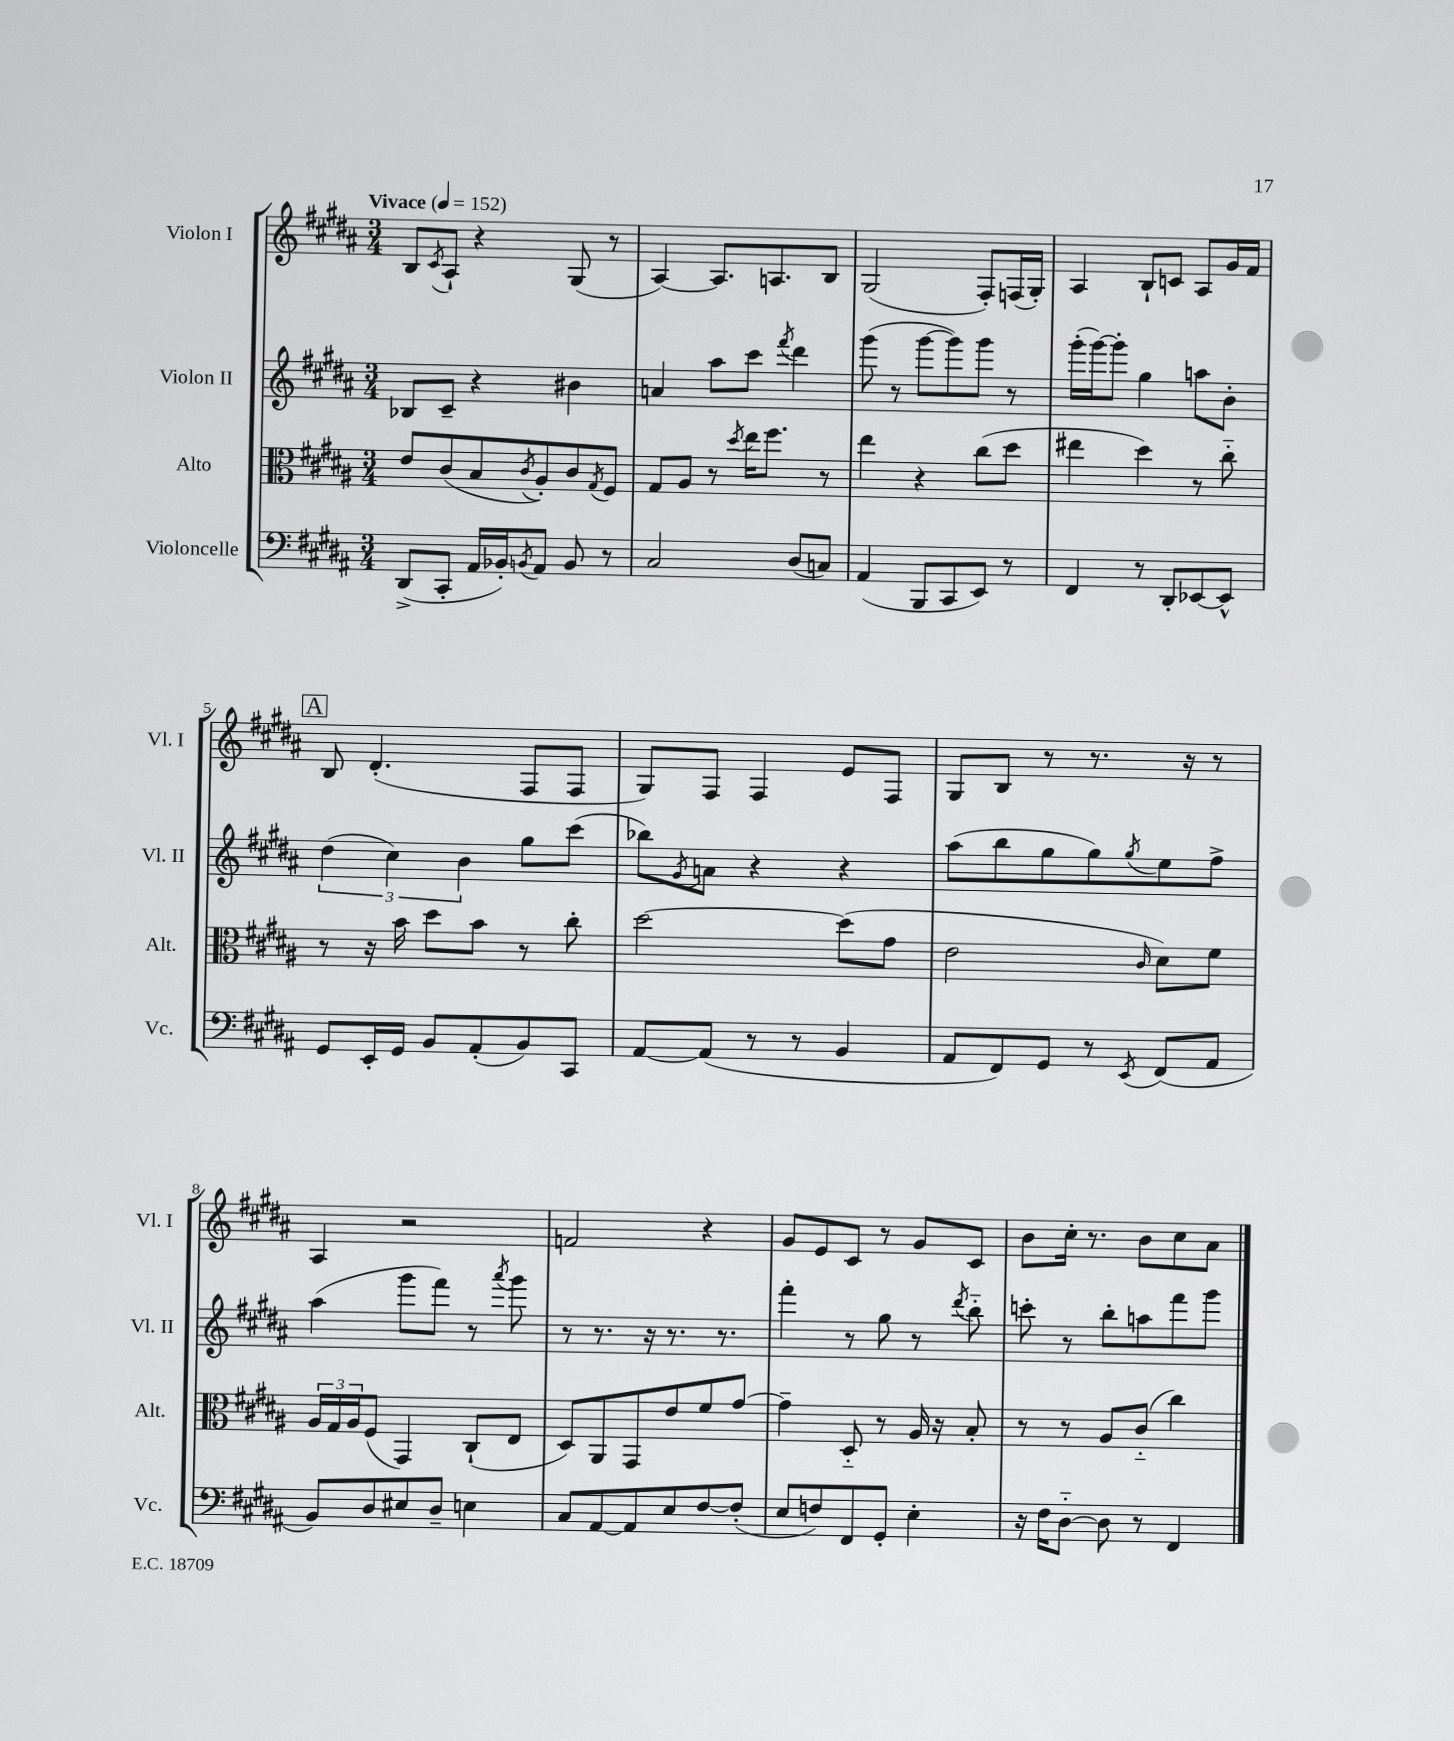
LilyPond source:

<<
\new StaffGroup <<
\new Staff = "s0" \with { instrumentName = "Violon I" shortInstrumentName = "Vl. I" } {
    \clef treble \key b \major \numericTimeSignature \time 3/4 \tempo "Vivace" 4 = 152
    b8 \acciaccatura { cis'8 } ais8-! r4 gis8( r8 |
    ais4~) ais8. a8. b8 |
    gis2( fis8-.) f16( gis16-.) |
    ais4 b8-! c'8 ais8 gis'16 fis'16 |
    \mark \markup { \box "A" } b8 dis'4.-.( fis8 fis8 |
    gis8) fis8 fis4 e'8 fis8 |
    gis8 b8 r8 r8. r16 r8 |
    ais4 r2 |
    f'2 r4 |
    gis'8 e'8 cis'8 r8 gis'8 cis'8 |
    b'8 cis''16-. r8. b'8 cis''8 ais'8 \bar "|." |
}
\new Staff = "s1" \with { instrumentName = "Violon II" shortInstrumentName = "Vl. II" } {
    \clef treble \key b \major \numericTimeSignature \time 3/4
    bes8 cis'8-- r4 bis'4 |
    a'4 ais''8 cis'''8 \acciaccatura { fis'''8 } dis'''4 |
    gis'''8( r8 gis'''8~ gis'''8) gis'''8 r8 |
    gis'''16-.( gis'''16~) gis'''8-. gis''4 a''8 b'8-. |
    \mark \markup { \box "A" } \tuplet 3/2 { dis''4( cis''4) b'4 } gis''8 cis'''8( |
    bes''8) \acciaccatura { gis'8 } a'8 r4 r4 |
    ais''8( b''8 gis''8 gis''8) \acciaccatura { gis''8 } e''8 fis''8-> |
    ais''4( gis'''8 fis'''8) r8 \acciaccatura { ais'''8 } gis'''8 |
    r8 r8. r16 r8. r8. |
    fis'''4-. r8 gis''8 r8 \acciaccatura { dis'''8 } b''8-_ |
    c'''8-. r8 b''8-. a''8 fis'''8 gis'''8 \bar "|." |
}
\new Staff = "s2" \with { instrumentName = "Alto" shortInstrumentName = "Alt." } {
    \clef alto \key b \major \numericTimeSignature \time 3/4
    e'8 cis'8( b8 \acciaccatura { cis'8 } ais8-.) cis'8 \acciaccatura { gis8 } fis8 |
    gis8 ais8 r8 \acciaccatura { dis''8 } e''16 fis''8. r8 |
    e''4 r4 cis''8( dis''8 |
    eis''4 dis''4) r8 cis''8-_ |
    \mark \markup { \box "A" } r8 r16 b'16 dis''8 b'8 r8 cis''8-. |
    dis''2~ dis''8( gis'8 |
    e'2 \grace { cis'16 } dis'8) fis'8 |
    \tuplet 3/2 { ais16 gis16 ais16 } fis8( gis,4) cis8-!( e8 |
    dis8) ais,8 gis,8 e'8 fis'8 gis'8~ |
    gis'4-- dis8-_ r8 ais16 r16 b8-. |
    r8 r8 ais8 cis'8-_( cis''4) \bar "|." |
}
\new Staff = "s3" \with { instrumentName = "Violoncelle" shortInstrumentName = "Vc." } {
    \clef bass \key b \major \numericTimeSignature \time 3/4
    dis,8->( cis,8-. ais,16 bes,16-.) \acciaccatura { b,8 } ais,8 b,8 r8 |
    cis2 dis8( c8) |
    ais,4( b,,8 cis,8 e,8) r8 |
    fis,4 r8 dis,8-. ees,8~ ees,8-^ |
    \mark \markup { \box "A" } gis,8 e,16-. gis,16 b,8 ais,8-.( b,8) cis,8 |
    ais,8~ ais,8( r8 r8 b,4 |
    ais,8 fis,8) gis,8 r8 \acciaccatura { e,8 } fis,8( ais,8 |
    b,8) dis8 eis8 dis8-- e4 |
    cis8 ais,8~ ais,8 e8 fis8~ fis8-.( |
    e8 f8) fis,8 gis,8-. e4-. |
    r16 fis16 dis8~-_ dis8 r8 fis,4 \bar "|." |
}
>>
>>
